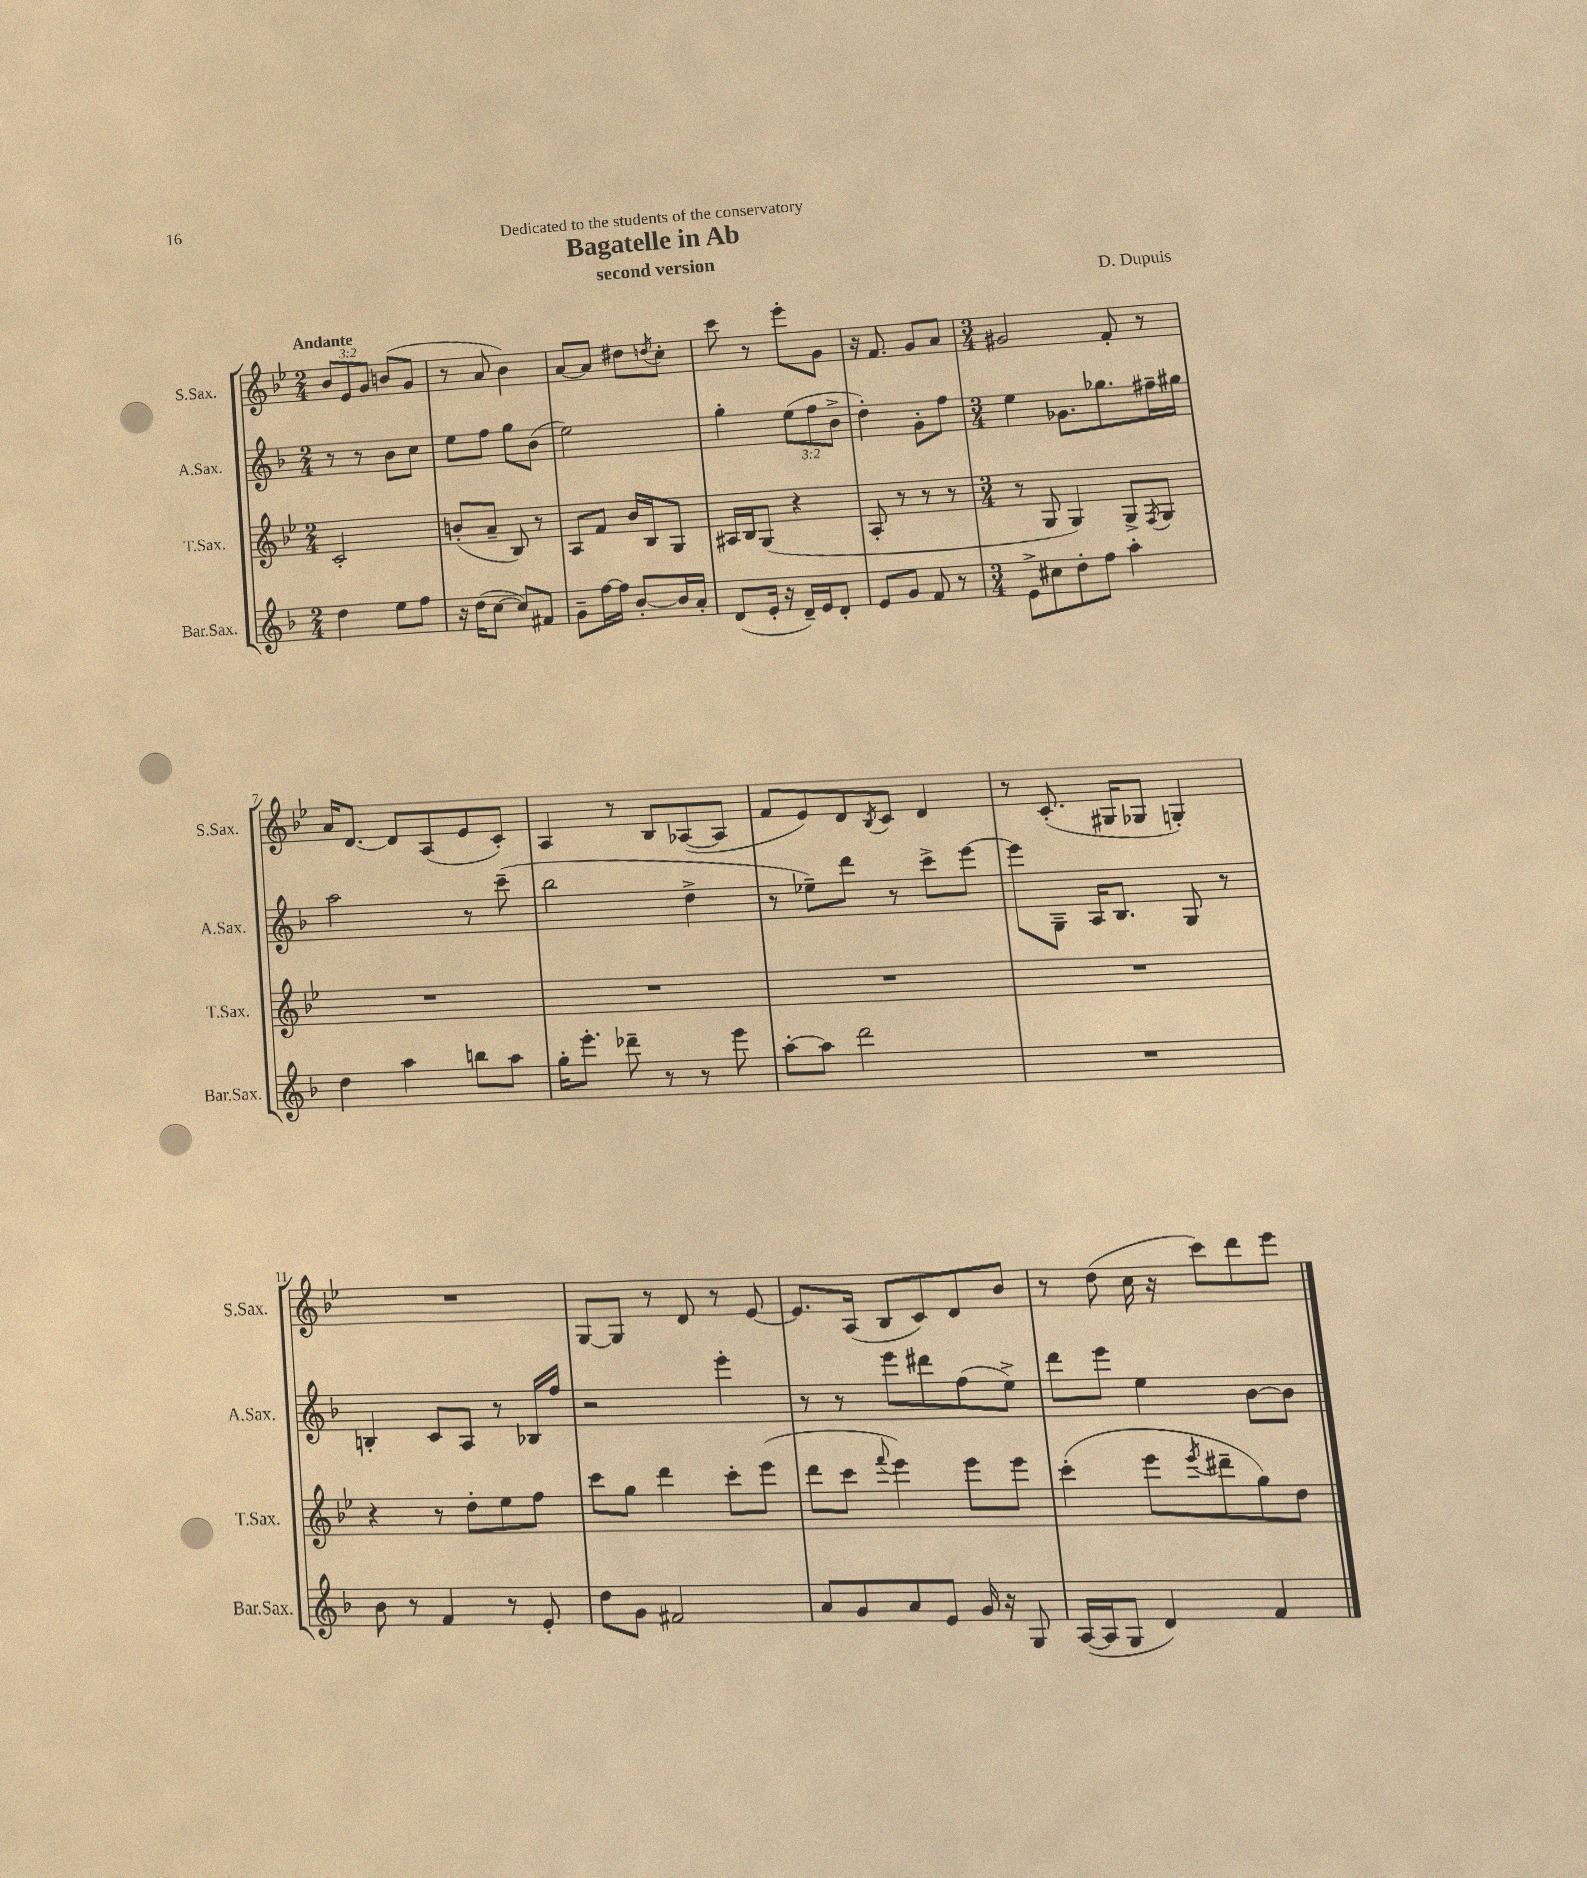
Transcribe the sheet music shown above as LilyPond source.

\header { title = "Bagatelle in Ab" composer = "D. Dupuis" subtitle = "second version" dedication = "Dedicated to the students of the conservatory" }
<<
\new StaffGroup <<
\new Staff = "s0" \with { instrumentName = "S.Sax." shortInstrumentName = "S.Sax." } {
    \clef treble \key bes \major \numericTimeSignature \time 2/4 \override Staff.TupletNumber.text = #tuplet-number::calc-fraction-text \tempo "Andante"
    \tuplet 3/2 { bes'8 ees'8 g'8 } b'8( g'8 |
    r8 a'8 bes'4) |
    a'8~ a'8 dis''8 \acciaccatura { d''8 } c''8-. |
    c'''8 r8 ees'''8-. g'8 |
    r16 f'8. g'8 a'8 |
    \numericTimeSignature \time 3/4 gis'2 f'8-. r8 |
    a'16 d'8.~ d'8 a8( ees'8 c'8-.) |
    a4 r8 bes8 aes8~( aes8 |
    f'8 ees'8) d'8 \acciaccatura { bes8 } c'8 d'4 |
    r8 c'8.-.( gis16 ges8 g4-.) |
    R2. |
    g8~ g8 r8 d'8 r8 ees'8~ |
    ees'8. a16( bes8 c'8) d'8 bes'8 |
    r8 d''8( c''16 r16 c'''8) d'''8 ees'''8 \bar "|." |
}
\new Staff = "s1" \with { instrumentName = "A.Sax." shortInstrumentName = "A.Sax." } {
    \clef treble \key f \major \numericTimeSignature \time 2/4 \override Staff.TupletNumber.text = #tuplet-number::calc-fraction-text
    r8 r8 bes'8 c''8 |
    e''8 f''8 g''8 bes'8( |
    e''2) |
    g''4-. \tuplet 3/2 { e''8( f''8 bes'8-> } |
    d''4-.) g'8-. f''8 |
    \numericTimeSignature \time 3/4 e''4 ges'8. ges''8. fis''16-- gis''16 |
    a''2 r8 c'''8--( |
    bes''2 d''4-> |
    r8 ees''8--) d'''8 r8 c'''8-> e'''8~ |
    e'''8 g8-- a16 bes8. g8 r8 |
    b4-. c'8 a8 r8 bes16 f''16 |
    r2 e'''4-. |
    r8 r8 e'''8 dis'''8 f''8( e''8->) |
    d'''8 e'''8 e''4 bes'8~ bes'8 \bar "|." |
}
\new Staff = "s2" \with { instrumentName = "T.Sax." shortInstrumentName = "T.Sax." } {
    \clef treble \key bes \major \numericTimeSignature \time 2/4
    c'2-. |
    b'8-.( a'8-- bes8) r8 |
    a8 f'8 bes'16 bes16 g8 |
    ais16 bes16 g8( r4 |
    a8-. r8 r8 r8 |
    \numericTimeSignature \time 3/4 r8 g8 g4) g8-> \acciaccatura { f8 } g8 |
    R2. |
    R2. |
    R2. |
    R2. |
    r4 r8 d''8-. ees''8 f''8 |
    c'''8 g''8 d'''4 c'''8-. ees'''8( |
    d'''8 c'''8 \appoggiatura { f'''8 } ees'''4) ees'''8 ees'''8 |
    c'''4-.( ees'''8 \acciaccatura { ees'''8 } dis'''8-- g''8) d''8 \bar "|." |
}
\new Staff = "s3" \with { instrumentName = "Bar.Sax." shortInstrumentName = "Bar.Sax." } {
    \clef treble \key f \major \numericTimeSignature \time 2/4
    d''4 e''8 f''8 |
    r16 d''16( c''8~ c''8) fis'8 |
    g'8-- f''16~ f''16 bes'8~-. bes'16 a'16-. |
    d'8( e'16-. r16 d'16--) e'16 d'8-. |
    e'8 g'8 f'8 r8 |
    \numericTimeSignature \time 3/4 e'8-> cis''8 d''8-. f''8 a''4-. |
    d''4 a''4 b''8 a''8 |
    g''16-. e'''8.-. des'''8-- r8 r8 e'''8 |
    a''8~-. a''8 d'''2 |
    R2. |
    bes'8 r8 f'4 r8 e'8-. |
    d''8 g'8 fis'2 |
    a'8 g'8 a'8 e'8 g'16 r16 g8 |
    a16~( a16 g8 d'4) f'4 \bar "|." |
}
>>
>>
